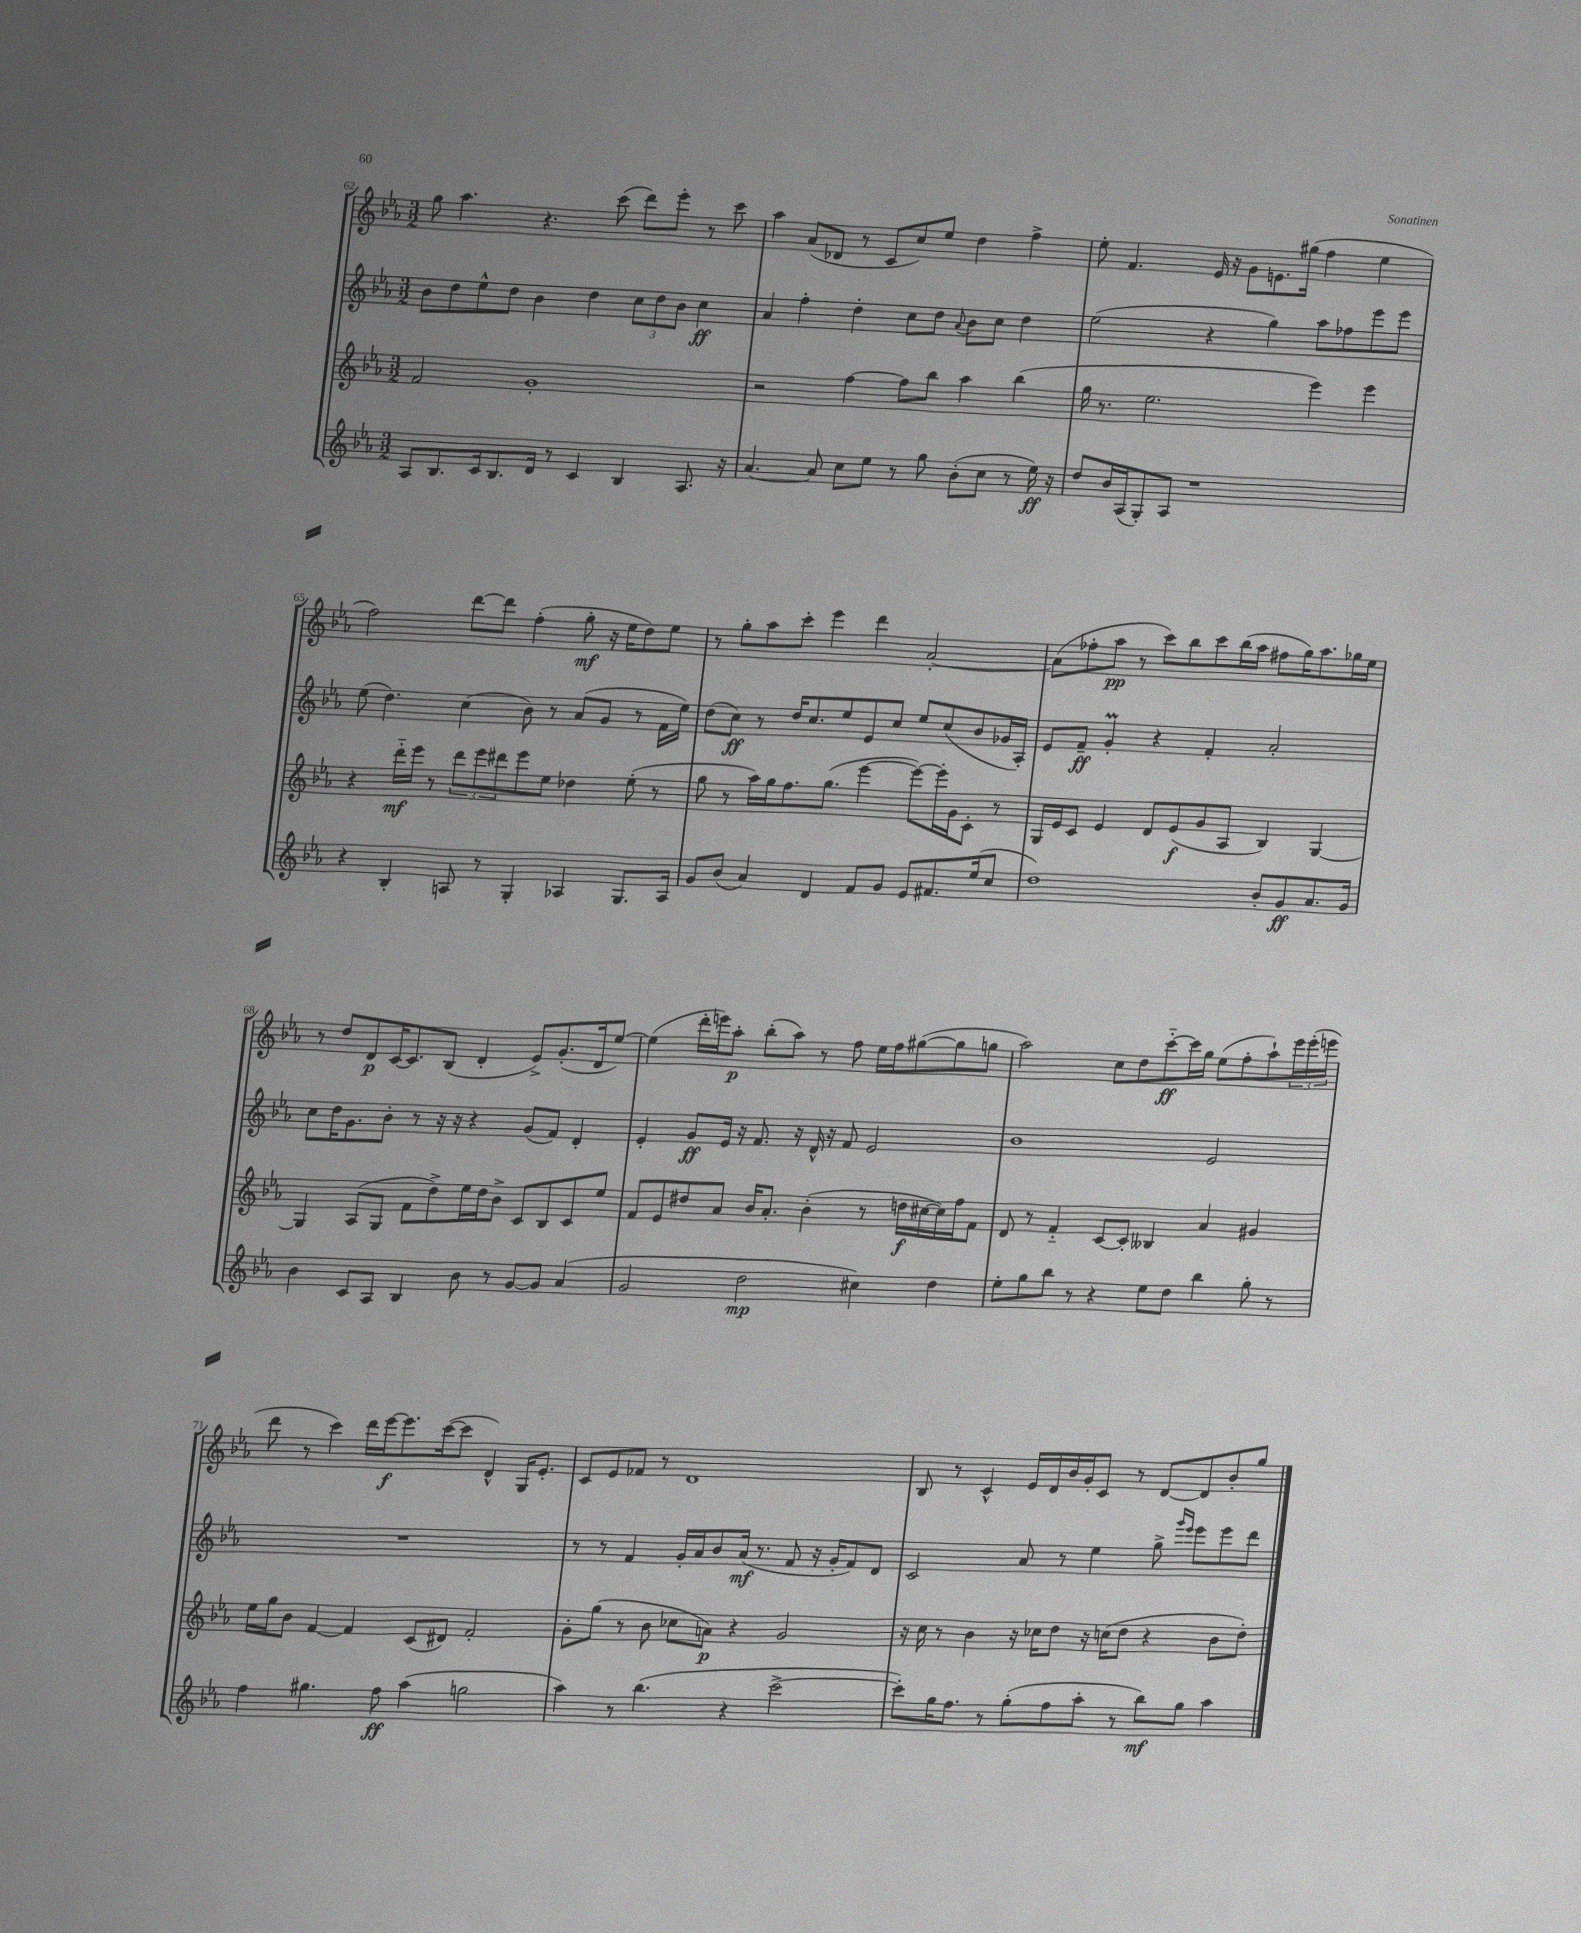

**kern	**dynam	**kern	**dynam	**kern	**dynam	**kern	**dynam
*part4	*part4	*part3	*part3	*part2	*part2	*part1	*part1
*staff4	*staff4	*staff3	*staff3	*staff2	*staff2	*staff1	*staff1
*clefG2	*	*clefG2	*	*clefG2	*	*clefG2	*
*k[b-e-a-]	*	*k[b-e-a-]	*	*k[b-e-a-]	*	*k[b-e-a-]	*
*M3/2	*	*M3/2	*	*M3/2	*	*M3/2	*
=62	=62	=62	=62	=62	=62	=62	=62
8A-/L	.	2f/	.	8b-\L	.	8gg\	.
8.B-/	.	.	.	8dd\	.	4.aa-\	.
.	.	.	.	8ee-^^\	.	.	.
16c/k	.	.	.	.	.	.	.
8.B-/	.	.	.	8dd\J	.	.	.
.	.	1g'	.	4b-\	.	4.r	.
16d/Jk	.	.	.	.	.	.	.
8r	.	.	.	.	.	.	.
4c/	.	.	.	4dd\	.	.	.
.	.	.	.	.	.	(8ccc\	.
4B-/	.	.	.	12cc\L	.	8ddd\L)	.
.	.	.	.	12dd\	.	.	.
.	.	.	.	.	.	8eee-'\J	.
.	.	.	.	12b-\J	.	.	.
8.A-/	.	.	.	4cc\	ff	8r	.
.	.	.	.	.	.	8ccc\	.
16r	.	.	.	.	.	.	.
=63	=63	=63	=63	=63	=63	=63	=63
[4.a-/	.	2r	.	4a-/	.	4aa-\	.
.	.	.	.	4ff'\	.	(8a-/L	.
8a-/]	.	.	.	.	.	8d-X/J	.
8cc\L	.	[4ff\	.	4dd'\	.	8r	.
8ee-\J	.	.	.	.	.	8c/L	.
8r	.	8ff\L]	.	8cc\L	.	8cc/)	.
8gg\	.	8bb-\J	.	8dd\J	.	8ee-/J	.
.	.	.	.	8qqa-/	.	.	.
(8b-'\L	.	4aa-\	.	8b-\L	.	4dd\	.
8cc\J	.	.	.	8cc\J	.	.	.
8r	.	(4bb-\	.	4dd\	.	4ff^\	.
16ee-\)	ff	.	.	.	.	.	.
16r	.	.	.	.	.	.	.
=64	=64	=64	=64	=64	=64	=64	=64
8dd/L	.	16gg\	.	(2ee-\	.	8ee-'\	.
.	.	8.r	.	.	.	.	.
16b-/L	.	.	.	.	.	4.f/	.
(16A-/J	.	.	.	.	.	.	.
8G'/)	.	2.ee-\	.	.	.	.	.
8A-/J	.	.	.	.	.	.	.
1r	.	.	.	4r	.	16e-/	.
.	.	.	.	.	.	16r	.
.	.	.	.	.	.	8g\L	.
.	.	.	.	4gg\)	.	8.en\	.
.	.	.	.	.	.	(16gg#X\Jk	.
.	.	4eee-\)	.	8aa-\L	.	4ff\	.
.	.	.	.	8ff-X\	.	.	.
.	.	4eee-\	.	8eee-\	.	4ee-\	.
.	.	.	.	8eee-\J	.	.	.
!!LO:LB:g=z
=65	=65	=65	=65	=65	=65	=65	=65
4r	.	4r	.	(8ee-\	.	2ff\)	.
.	.	.	.	4.dd\)	.	.	.
4B-'/	.	16ddd\LL	mf	.	.	.	.
.	.	16eee-\JJ	.	.	.	.	.
.	.	8r	.	.	.	.	.
8An/	.	12ddd\L	.	(4cc\	.	[8ddd\L	.
.	.	12eee-\	.	.	.	.	.
8r	.	.	.	.	.	8ddd\J]	.
.	.	12ddd#X\	.	.	.	.	.
4G'/	.	8eee-\	.	8b-\)	.	(4ff'\	.
.	.	8ee-\J	.	8r	.	.	.
4A-X/	.	4dd-X\	.	(8a-/L	.	8gg'\	mf
.	.	.	.	8g/J	.	16r	.
.	.	.	.	.	.	16ee-\KL	.
8.G/L	.	(8ee-'\	.	8r	.	8dd\)	.
.	.	8r	.	16f\LL	.	8ee-\J	.
16A-/Jk	.	.	.	16ee-\JJ)	.	.	.
=66	=66	=66	=66	=66	=66	=66	=66
8g/L	.	8gg\	.	(8dd\L	.	8r	.
(8b-/J	.	8r	.	8cc\J)	ff	8gg'\L	.
4a-/)	.	16aa-\LL)	.	8r	.	8aa-\	.
.	.	16gg\J	.	.	.	.	.
.	.	8.ff\	.	16dd/KL	.	8ccc'\J	.
.	.	.	.	8.cc/	.	.	.
4d/	.	.	.	.	.	4eee-\	.
.	.	(8.gg\J	.	.	.	.	.
.	.	.	.	8ee-/	.	.	.
8f/L	.	[4eee-\	.	8e-/	.	4ddd\	.
8g/J	.	.	.	8cc/J	.	.	.
8e-/L	.	8eee-\L_)	.	8ee-/L	.	[2a-'/	.
8.f#X/	.	16eee-'\L]	.	(8cc/	.	.	.
.	.	16g\J	.	.	.	.	.
.	.	8c'\J	.	8b-/	.	.	.
(16ee-/k	.	.	.	.	.	.	.
8cc/J	.	8r	.	16g-X/L	.	.	.
.	.	.	.	16A-'/JJ)	.	.	.
=67	=67	=67	=67	=67	=67	=67	=67
1dd)	.	16G/LL	.	8e-/L	.	(8a-\L]	.
.	.	16e-/J	.	.	.	.	.
.	.	8c/J	.	8f~/J	ff	8ff-X'\	.
.	.	4e-/	.	4gm'/	.	8aa-\J	pp
.	.	.	.	.	.	8r	.
.	.	8d/L	.	4r	.	8ccc\L)	.
.	.	(8e-/	f	.	.	8bb-\	.
.	.	8g/	.	4f'/	.	8ccc\	.
.	.	8A-/J	.	.	.	(16bb-\L	.
.	.	.	.	.	.	16aa-\JJ	.
8b-'/L	.	4B-/)	.	2a-'/	.	8ff#X\L	.
8g/	ff	.	.	.	.	16gg\K)	.
.	.	.	.	.	.	8.aa-\	.
8.a-/	.	[4G/	.	.	.	.	.
.	.	.	.	.	.	16gg-X\L	.
16g/Jk	.	.	.	.	.	16ee-\JJ	.
!!LO:LB:g=z
=68	=68	=68	=68	=68	=68	=68	=68
4b-\	.	4G/]	.	8cc\L	.	8r	.
.	.	.	.	16dd\K	.	8dd/L	.
.	.	.	.	8.g\	.	.	.
8c/L	.	(8A-/L	.	.	.	8d/	p
8A-/J	.	8G/J	.	8b-'\J	.	[16c/K	.
.	.	.	.	.	.	8.c/]	.
4B-/	.	8f\L	.	8r	.	.	.
.	.	8dd^\)	.	16r	.	(8B-/J	.
.	.	.	.	16r	.	.	.
8b-\	.	16ee-\L	.	4r	.	4d'/	.
.	.	16dd\J	.	.	.	.	.
8r	.	8b-^\J	.	.	.	.	.
[8g/L	.	8c/L	.	(8g/L	.	8e-^/L)	.
8g/J]	.	8B-/	.	8f/J)	.	(8.g'/	.
(4a-/	.	8c/	.	4d'/	.	.	.
.	.	.	.	.	.	16d/k	.
.	.	8ee-/J	.	.	.	[8ee-/J)	.
=69	=69	=69	=69	=69	=69	=69	=69
2g/	.	8f/L	.	4e-'/	.	(4ee-\]	.
.	.	8e-/	.	.	.	.	.
.	.	8dd#X/	.	8g/L	ff	16ddd'\LL	.
.	.	.	.	.	.	16eeen\J)	.
.	.	8a-/J	.	16e-/Jk	.	8aa-'\J	p
.	.	.	.	16r	.	.	.
2dd\	mp	16b-/KL	.	8.f/	.	(8bb-'\L	.
.	.	8.a-'/J	.	.	.	.	.
.	.	.	.	.	.	8aa-\J)	.
.	.	.	.	16r	.	.	.
.	.	(4b-'\	.	16d^^/	.	8r	.
.	.	.	.	16r	.	.	.
.	.	.	.	8f/	.	8ff\	.
4cc#X\)	.	8r	.	2e-/	.	16ee-\LL	.
.	.	.	.	.	.	16ff\J	.
.	.	16ddn\LL	f	.	.	([8gg#X\	.
.	.	[16cc#X\	.	.	.	.	.
4dd\	.	16cc#\])	.	.	.	8gg#\]	.
.	.	16ff\J	.	.	.	.	.
.	.	8f\J	.	.	.	8ggn\J	.
=70	=70	=70	=70	=70	=70	=70	=70
8ee-'\L	.	8d/	.	1b-	.	2aa-\)	.
8gg\	.	8r	.	.	.	.	.
8bb-\J	.	4f/	.	.	.	.	.
8r	.	.	.	.	.	.	.
4r	.	[8c/L	.	.	.	8cc\L	.
.	.	8c'/J]	.	.	.	8dd\	.
8ee-\L	.	4B--X/	.	.	.	[8ccc\	ff
8dd\J	.	.	.	.	.	16ccc\L]	.
.	.	.	.	.	.	16gg\JJ	.
4bb-\	.	4a-/	.	2e-/	.	(8ee-\L	.
.	.	.	.	.	.	8ff'\	.
8gg'\	.	4g#X/	.	.	.	8aa-`\)	.
8r	.	.	.	.	.	24eee-\L	.
.	.	.	.	.	.	(24eee-'\	.
.	.	.	.	.	.	24eeen\JJ	.
!!LO:LB:g=z
=71	=71	=71	=71	=71	=71	=71	=71
4ff\	.	16ee-\LL	.	1.r	.	8ddd\	.
.	.	16gg\J	.	.	.	.	.
.	.	8b-\J	.	.	.	8r	.
4.gg#X\	.	[4f/	.	.	.	4ccc\)	.
.	.	4f/]	.	.	.	16ddd\LL	.
.	.	.	.	.	.	[16eee-\J	f
8ff\	ff	.	.	.	.	8.eee-\]	.
(4aa-\	.	(8c/L	.	.	.	.	.
.	.	.	.	.	.	([16ccc\k	.
.	.	8d#X/J)	.	.	.	8ccc\J]	.
2ggn\	.	2f'/	.	.	.	4d^^/)	.
.	.	.	.	.	.	16G/KL	.
.	.	.	.	.	.	8.e-'/J	.
=72	=72	=72	=72	=72	=72	=72	=72
4aa-\)	.	8g'\L	.	8r	.	8c/L	.
.	.	(8gg\J	.	8r	.	8e-/	.
8r	.	8r	.	4f/	.	8f-X/J	.
(4.bb-\	.	8b-\	.	.	.	8r	.
.	.	8cc-X\L	.	16g'/LL	.	1d	.
.	.	.	.	16a-/J	.	.	.
.	.	8an\J)	p	8b-/	.	.	.
4r	.	4r	.	(16a-/Jk	mf	.	.
.	.	.	.	8.r	.	.	.
[2ccc^\	.	2g/	.	8f/	.	.	.
.	.	.	.	16r	.	.	.
.	.	.	.	16g'/KL	.	.	.
.	.	.	.	8f/)	.	.	.
.	.	.	.	8d/J	.	.	.
=73	=73	=73	=73	=73	=73	=73	=73
8ccc'\L])	.	16r	.	2c/	.	8B-/	.
.	.	16cc\	.	.	.	.	.
16gg\K	.	8r	.	.	.	8r	.
8.ff\J	.	.	.	.	.	.	.
.	.	4b-\	.	.	.	4c^^/	.
8r	.	.	.	.	.	.	.
(8gg'\L	.	16r	.	8a-/	.	16e-/LL	.
.	.	16cc-X\KL	.	.	.	16d/	.
8ff\	.	8dd\J	.	8r	.	16b-/	.
.	.	.	.	.	.	16g'/J	.
8aa-'\J	.	16r	.	4ee-\	.	8c/J	.
.	.	(16ccn\KL	.	.	.	.	.
8r	.	8dd\J	.	.	.	8r	.
8bb-\L)	mf	4r	.	8gg^\	.	[8d/L	.
.	.	.	.	16qqggg/LL	.	.	.
.	.	.	.	16qqeee-/JJ	.	.	.
8gg\J	.	.	.	8eee-\L	.	8d/]	.
4aa-\	.	8b-\L	.	8eee-\	.	8b-'/	.
.	.	8dd'\J)	.	8ddd\J	.	8gg/J	.
==	==	==	==	==	==	==	==
*-	*-	*-	*-	*-	*-	*-	*-
